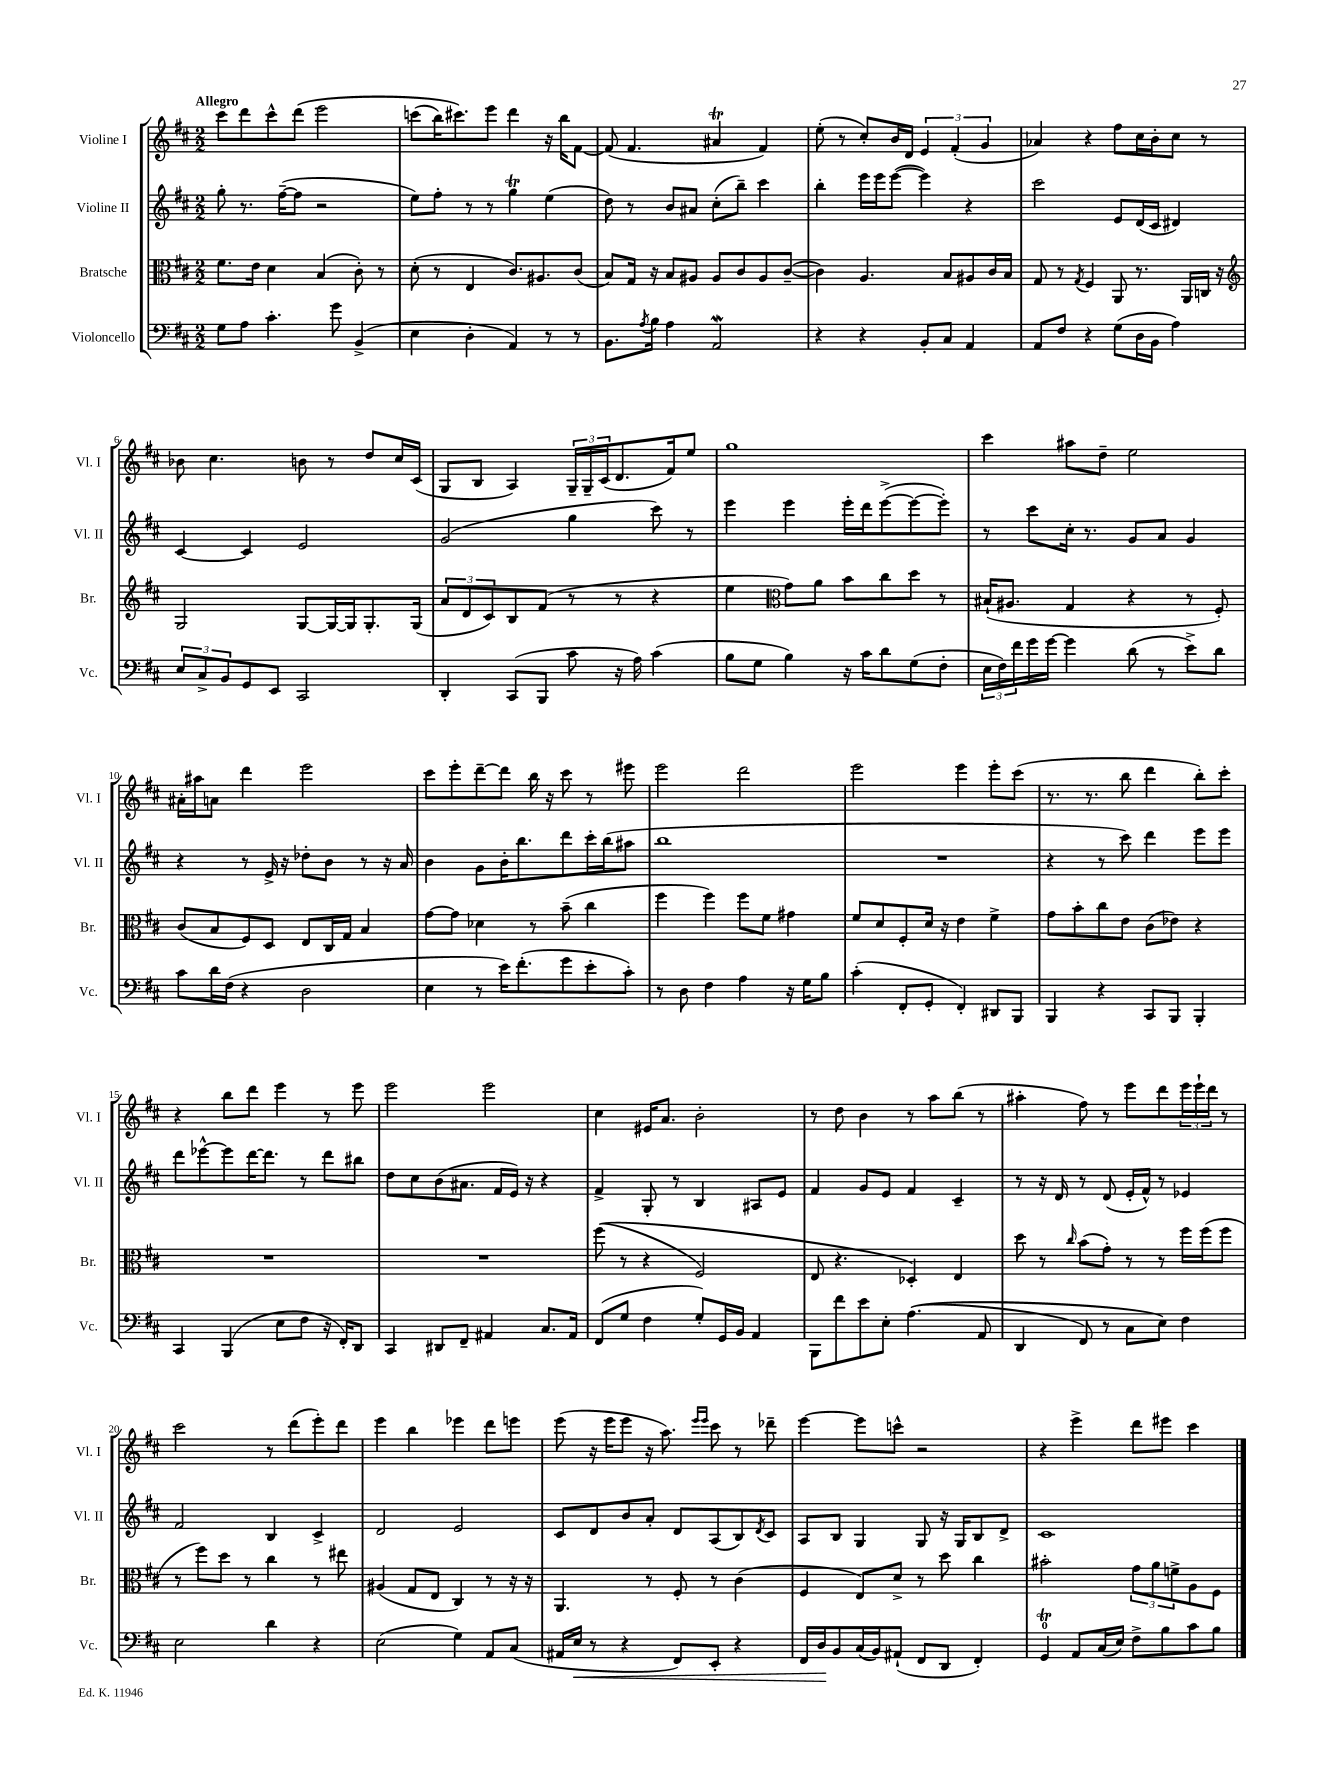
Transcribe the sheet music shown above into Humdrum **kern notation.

**kern	**dynam	**kern	**kern	**kern
*part4	*part4	*part3	*part2	*part1
*staff4	*staff4	*staff3	*staff2	*staff1
*I"Violoncello	*	*I"Bratsche	*I"Violine II	*I"Violine I
*I'Vc.	*	*I'Br.	*I'Vl. II	*I'Vl. I
*clefF4	*	*clefC3	*clefG2	*clefG2
*k[f#c#]	*	*k[f#c#]	*k[f#c#]	*k[f#c#]
*M2/2	*	*M2/2	*M2/2	*M2/2
=1	=1	=1	=1	=1
!	!	!	!	!LO:TX:a:B:t=Allegro
8G\L	.	8.f#\L	8gg'\	8ccc#\L
8A\J	.	.	8.r	8ddd\
.	.	16e\Jk	.	.
4.c#'\	.	4d\	.	8ccc#^^\
.	.	.	([16ff#~\KL	.
.	.	.	8ff#\J]	(8ddd\J
.	.	(4B/	2r	2eee\
8g\	.	.	.	.
(4BB^/	.	8c#'\)	.	.
.	.	8r	.	.
=2	=2	=2	=2	=2
4E\	.	(8d'\	8ee\L)	(8cccn\L
.	.	8r	8ff#'\J	16bb\K)
.	.	.	.	8.ccc#X\)
4D'\	.	4E/	8r	.
.	.	.	8r	8eee\J
4AA/)	.	8.c#/L)	4ggT\	4ddd\
.	.	8.A#X/	.	.
8r	.	.	(4ee\	16r
.	.	.	.	16bb\KL
8r	.	(8c#/J	.	[8f#\J
=3	=3	=3	=3	=3
8.BB\L	.	8B/L)	8dd\)	(8f#/]
.	.	16G/Jk	8r	4.f#/
8qA/	.	.	.	.
16B\Jk	.	16r	.	.
4A\	.	8B/L	8b/L	.
.	.	8A#X/J	8a#X/J	.
2AAW/	.	8A#/L	(8cc#'\L	4a#Xt/
.	.	8c#/	8bb~\J)	.
.	.	8A#/	4ccc#\	4f#/)
.	.	([8c#~/J	.	.
=4	=4	=4	=4	=4
4r	.	4c#\])	4bb'\	(8ee'\
.	.	.	.	8r
4r	.	4.A/	16eee\LL	8cc#'/L)
.	.	.	16eee\J	.
.	.	.	([8eee\J	16b/L
.	.	.	.	16d/JJ
8BB'/L	.	.	4eee\])	6e/
8C#/J	.	8B/L	.	.
.	.	.	.	(6f#'/
4AA/	.	8A#X/	4r	.
.	.	.	.	6g/
.	.	16c#/L	.	.
.	.	16B/JJ	.	.
=5	=5	=5	=5	=5
8AA/L	.	8G/	2ccc#\	4a-X/)
8F#/J	.	8r	.	.
.	.	8qG/	.	.
4r	.	4F#/	.	4r
(8G\L	.	8AA/	8e/L	8ff#\L
16D\L	.	8.r	(16d/L	16cc#\L
16BB\JJ	.	.	16c#/JJ	16b'\J
4A\)	.	.	4d#X/)	8cc#\J
.	.	16AA/LL	.	.
.	.	16Cn/JJ	.	8r
.	.	16r	.	.
!!LO:LB:g=z
=6	=6	=6	=6	=6
*	*	*clefG2	*	*
12E/L	.	2G/	[4c#/	8b-X\
12C#^/	.	.	.	.
.	.	.	.	4.cc#\
12BB/	.	.	.	.
8GG/	.	.	4c#/]	.
8EE/J	.	.	.	.
2CC#/	.	[8G/L	2e/	8bn\
.	.	16G/L_	.	8r
.	.	16G/J]	.	.
.	.	8.G'/	.	8dd/L
.	.	.	.	16cc#/L
.	.	(16G/Jk	.	(16c#/JJ
=7	=7	=7	=7	=7
4DD'/	.	12a/L	(2g/	8G/L
.	.	12d/	.	.
.	.	.	.	8B/J
.	.	12c#/)	.	.
(8CC#/L	.	8B/	.	4A/)
8BBB/J	.	(8f#/J	.	.
8c#\	.	8r	4gg\	24G~/LL
.	.	.	.	24G~/
.	.	.	.	(24c#/J
16r	.	8r	.	8.d/
16A\)	.	.	.	.
(4c#\	.	4r	8ccc#\)	.
.	.	.	.	16f#/k)
.	.	.	8r	8ee/J
=8	=8	=8	=8	=8
8B\L	.	4ee\	4eee\	1gg
8G\J	.	.	.	.
*	*	*clefC3	*	*
4B\)	.	8g\L)	4eee\	.
.	.	8a\J	.	.
16r	.	8b\L	16eee'\LL	.
16c#\KL	.	.	16ddd\J	.
8d\	.	8cc#\	([8eee^\	.
(8G\	.	8dd\J	8eee\_	.
8F#'\J	.	8r	8eee'\J])	.
=9	=9	=9	=9	=9
24E\LL	.	(16B#X`/KL	8r	4ccc#\
24F#\)	.	.	.	.
.	.	8.A#X/J	.	.
24f#\	.	.	.	.
16g\	.	.	8ccc#\L	.
[16g\JJ	.	.	.	.
4g\]	.	4G/	16cc#'\Jk	8aa#X\L
.	.	.	8.r	.
.	.	.	.	8dd~\J
(8d\	.	4r	8g/L	2ee\
8r	.	.	8a/J	.
8e^\L)	.	8r	4g/	.
8d\J	.	8F#'/)	.	.
!!LO:LB:g=z
=10	=10	=10	=10	=10
8c#\L	.	(8c#/L	4r	16a#X'\LL
.	.	.	.	16aa#X\J
16d\L	.	8B/	.	8an\J
(16F#\JJ	.	.	.	.
4r	.	8F#/)	8r	4ddd\
.	.	8D/J	16e^/	.
.	.	.	16r	.
2D\	.	8E/L	8dd-X'\L	2eee\
.	.	16C#/L	8b\J	.
.	.	16G/JJ	.	.
.	.	4B/	8r	.
.	.	.	16r	.
.	.	.	16a/	.
=11	=11	=11	=11	=11
4E\	.	[8g\L	4b\	8ccc#\L
.	.	8g\J]	.	8eee'\
8r	.	4d-X\	8g\L	[8ddd~\
16e\KL)	.	.	16b'\K	8ddd\J]
(8.f#'\	.	.	8.bb\	.
.	.	8r	.	16bb\
.	.	.	.	16r
8g\	.	(8b~\	8ddd\	8ccc#\
8e'\	.	4cc#\	16ccc#'\L	8r
.	.	.	(16bb\J	.
8c#'\J)	.	.	8aa#X\J	8eee#X\
=12	=12	=12	=12	=12
8r	.	4ff#\	1bb	2eee\
8D\	.	.	.	.
4F#\	.	4ff#\)	.	.
4A\	.	8ff#\L	.	2ddd\
.	.	8f#\J	.	.
16r	.	4g#X\	.	.
16G\KL	.	.	.	.
8B\J	.	.	.	.
=13	=13	=13	=13	=13
(4c#'\	.	8f#/L	1r	2eee\
.	.	8d/	.	.
8FF#'/L	.	8F#'/	.	.
8GG'/J	.	16d/Jk	.	.
.	.	16r	.	.
4FF#'/)	.	4e\	.	4eee\
8DD#X/L	.	4f#^\	.	8eee'\L
8BBB/J	.	.	.	(8ccc#\J
=14	=14	=14	=14	=14
4BBB/	.	8g\L	4r	8.r
.	.	8b'\	.	.
.	.	.	.	8.r
4r	.	8cc#\	8r	.
.	.	8e\J	8ccc#\)	8bb\
8CC#/L	.	(8c#\L	4ddd\	4ddd\
8BBB/J	.	8e-X\J)	.	.
4BBB'/	.	4r	8eee\L	8bb'\L)
.	.	.	8eee\J	8ccc#'\J
!!LO:LB:g=z
=15	=15	=15	=15	=15
4CC#/	.	1r	8ddd\L	4r
.	.	.	[8eee-X^^\	.
(4BBB/	.	.	8eee-\]	8bb\L
.	.	.	[16ddd\K	8ddd\J
.	.	.	8.ddd\J]	.
8E\L	.	.	.	4eee\
8F#\J	.	.	8r	.
16r	.	.	8ddd\L	8r
16FF#'/KL)	.	.	.	.
8DD/J	.	.	8bb#X\J	8eee\
=16	=16	=16	=16	=16
4CC#/	.	1r	8dd\L	2eee\
.	.	.	8cc#\	.
8DD#X/L	.	.	(8b\	.
8FF#~/J	.	.	8.a#X\J	.
4AA#X/	.	.	.	2eee\
.	.	.	16f#/LL	.
.	.	.	16e/JJ)	.
.	.	.	16r	.
8.C#/L	.	.	4r	.
16AA#/Jk	.	.	.	.
=17	=17	=17	=17	=17
(8FF#/L	.	((8ff#\	4f#^/	4cc#\
8G/J	.	8r	.	.
4F#\	.	4r	8G'/	16e#X/KL
.	.	.	.	8.a/J
.	.	.	8r	.
8G'/L)	.	2F#/)	4B/	2b'\
16GG/L	.	.	.	.
16BB/JJ	.	.	.	.
4AA/	.	.	8A#X/L	.
.	.	.	8e/J	.
=18	=18	=18	=18	=18
8BBB\L	.	8E/	4f#/	8r
8f#\	.	4.r	.	8dd\
8e\	.	.	8g/L	4b\
8E'\J	.	.	8e/J	.
((4.A\	.	4D-X'/)	4f#/	8r
.	.	.	.	8aa\L
.	.	4E/	4c#~/	(8bb\J
8AA/	.	.	.	8r
=19	=19	=19	=19	=19
4DD/	.	8dd\	8r	4aa#X'\
.	.	8r	16r	.
.	.	.	16d/	.
.	.	16qqcc#/	.	.
8FF#/)	.	(8b\L	8r	8ff#\)
8r	.	8g'\J)	(8d/	8r
8C#\L	.	8r	16e'/LL	8eee\L
.	.	.	16f#^^/JJ)	.
8E\J)	.	8r	8r	8ddd\
4F#\	.	16ff#\LL	4e-X/	24eee\L
.	.	.	.	24eee`\
.	.	(16ff#\J	.	.
.	.	.	.	24ddd\JJ
.	.	8ff#\J	.	8r
!!LO:LB:g=z
=20	=20	=20	=20	=20
2E\	.	8r	2f#/	2ccc#\
.	.	8ff#\L)	.	.
.	.	8dd\J	.	.
.	.	8r	.	.
4d\	.	4cc#\	4B/	8r
.	.	.	.	(8ddd\L
4r	.	8r	4c#^/	8eee'\)
.	.	8ee#X\	.	8ddd\J
=21	=21	=21	=21	=21
(2E\	.	(4A#X/	2d/	4eee\
.	.	8G/L	.	4bb\
.	.	8E/J	.	.
4G\)	.	4C#/)	2e/	4eee-X\
8AA/L	.	8r	.	8ddd\L
(8C#/J	.	16r	.	8eeen\J
.	.	16r	.	.
=22	=22	=22	=22	=22
16AA#X/LL	.	4.AA/	8c#/L	(8eee\
!	!LO:HP:b	!	!	!
16E/JJ	<	.	.	.
8r	.	.	8d/	16r
.	.	.	.	16eee\KL
4r	.	.	8b/	8eee\J
.	.	8r	8a'/J	16r
.	.	.	.	8.aa\)
8FF#/L)	.	8F#'/	8d/L	.
.	.	.	.	16qqeee/LL
.	.	.	.	16qqeee/JJ
8EE'/J	.	8r	(8A/	8ccc#\
4r	.	(4c#\	8B/)	8r
.	.	.	8qd/	.
.	.	.	8c#/J	8ddd-X~\
=23	=23	=23	=23	=23
16FF#/LL	.	4F#/	8A/L	[4eee\
16D/J	.	.	.	.
8BB/	[	.	8B/J	.
(16C#/L	.	8E/L)	4G/	8eee\L]
16BB/J)	.	.	.	.
(8AA#X`/J	.	8d^/J	.	8cccn^^\J
8FF#/L	.	8r	8G/	2r
8DD/J	.	8dd\	16r	.
.	.	.	16G/KL	.
4FF#'/)	.	4cc#\	8B/	.
.	.	.	8d^/J	.
=24	=24	=24	=24	=24
4GGT/	.	2b#X'\	1c#	4r
8AA/L	.	.	.	4eee^\
(16C#/L	.	.	.	.
16E/JJ)	.	.	.	.
8F#^\L	.	12g\L	.	8ddd\L
.	.	12a\	.	.
8B\	.	.	.	8eee#X\J
.	.	12fn^\	.	.
8c#\	.	8A\	.	4ccc#\
8B\J	.	8F#\J	.	.
==	==	==	==	==
*-	*-	*-	*-	*-
